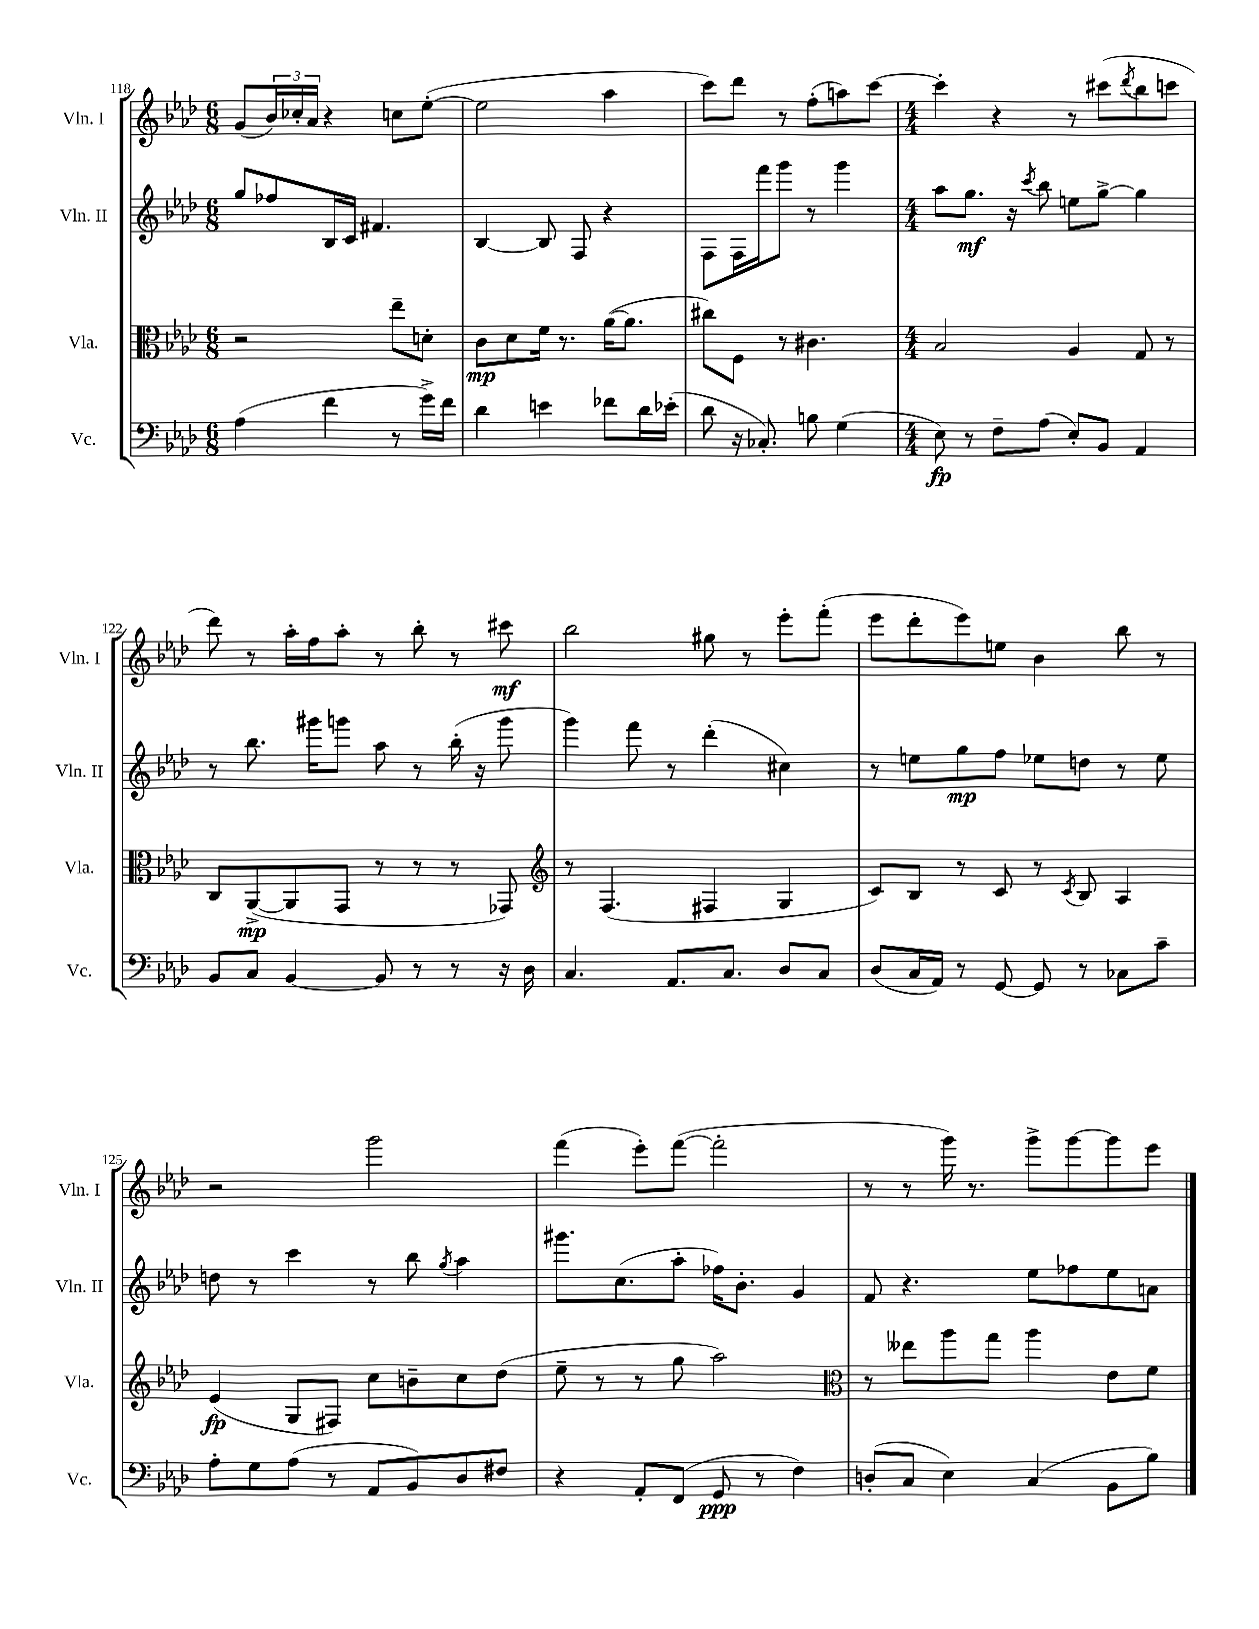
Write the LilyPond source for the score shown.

<<
\new StaffGroup <<
\new Staff = "s0" \with { instrumentName = "Vln. I" shortInstrumentName = "Vln. I" } {
    \clef treble \key aes \major \numericTimeSignature \time 6/8
    g'8( \tuplet 3/2 { bes'16) ces''16-. aes'16 } r4 c''8 ees''8~-.( |
    ees''2 aes''4 |
    c'''8) des'''8 r8 f''8-.( a''8) c'''8~ |
    \numericTimeSignature \time 4/4 c'''4-. r4 r8 cis'''8( \acciaccatura { des'''8 } bes''8 c'''8 |
    des'''8) r8 aes''16-. f''16 aes''8-. r8 bes''8-. r8 cis'''8\mf |
    bes''2 gis''8 r8 ees'''8-. f'''8-.( |
    ees'''8 des'''8-. ees'''8) e''8 bes'4 bes''8 r8 |
    r2 g'''2 |
    f'''4( ees'''8-.) f'''8~( f'''2-. |
    r8 r8 g'''16) r8. g'''8-> g'''8~ g'''8 ees'''8 \bar "|." |
}
\new Staff = "s1" \with { instrumentName = "Vln. II" shortInstrumentName = "Vln. II" } {
    \clef treble \key aes \major \numericTimeSignature \time 6/8
    g''8 fes''8 bes16 c'16 fis'4. |
    bes4~ bes8 f8 r4 |
    f8 f16 f'''16 g'''8 r8 g'''4 |
    \numericTimeSignature \time 4/4 aes''8 g''8.\mf r16 \acciaccatura { c'''8 } bes''8 e''8 g''8~-> g''4 |
    r8 bes''8. gis'''16 g'''8 aes''8 r8 bes''16-.( r16 g'''8 |
    g'''4) f'''8 r8 des'''4-.( cis''4) |
    r8 e''8 g''8\mp f''8 ees''8 d''8 r8 ees''8 |
    d''8 r8 c'''4 r8 bes''8 \acciaccatura { g''8 } aes''4 |
    gis'''8. c''8.( aes''8-. fes''16) bes'8.-. g'4 |
    f'8 r4. ees''8 fes''8 ees''8 a'8 \bar "|." |
}
\new Staff = "s2" \with { instrumentName = "Vla." shortInstrumentName = "Vla." } {
    \clef alto \key aes \major \numericTimeSignature \time 6/8
    r2 ees''8-- d'8-. |
    c'8\mp des'8 f'16 r8. aes'16~( aes'8. |
    cis''8) f8 r8 cis'4. |
    \numericTimeSignature \time 4/4 bes2 aes4 g8 r8 |
    c8 aes,8~->\mp( aes,8 g,8 r8 r8 r8 ges,8) |
    \clef treble r8 f4.( fis4 g4 |
    c'8) bes8 r8 c'8 r8 \acciaccatura { c'8 } bes8 aes4 |
    ees'4\fp( g8 fis8) c''8 b'8-- c''8 des''8( |
    ees''8-- r8 r8 g''8 aes''2) |
    \clef alto r8 eeses''8 aes''8 g''8 aes''4 ees'8 f'8 \bar "|." |
}
\new Staff = "s3" \with { instrumentName = "Vc." shortInstrumentName = "Vc." } {
    \clef bass \key aes \major \numericTimeSignature \time 6/8
    aes4( f'4 r8 g'16->) f'16 |
    des'4 e'4 fes'8 des'16 ees'16-.( |
    des'8 r16 ces8.-.) b8 g4( |
    \numericTimeSignature \time 4/4 ees8\fp) r8 f8-- aes8( ees8-.) bes,8 aes,4 |
    bes,8 c8 bes,4~ bes,8 r8 r8 r16 des16 |
    c4. aes,8. c8. des8 c8 |
    des8( c16 aes,16) r8 g,8~ g,8 r8 ces8 c'8-- |
    aes8-. g8 aes8( r8 aes,8 bes,8) des8 fis8 |
    r4 aes,8-. f,8( g,8\ppp r8 f4) |
    d8-.( c8 ees4) c4( bes,8 bes8) \bar "|." |
}
>>
>>
\layout { \context { \Score currentBarNumber = #118 } }
